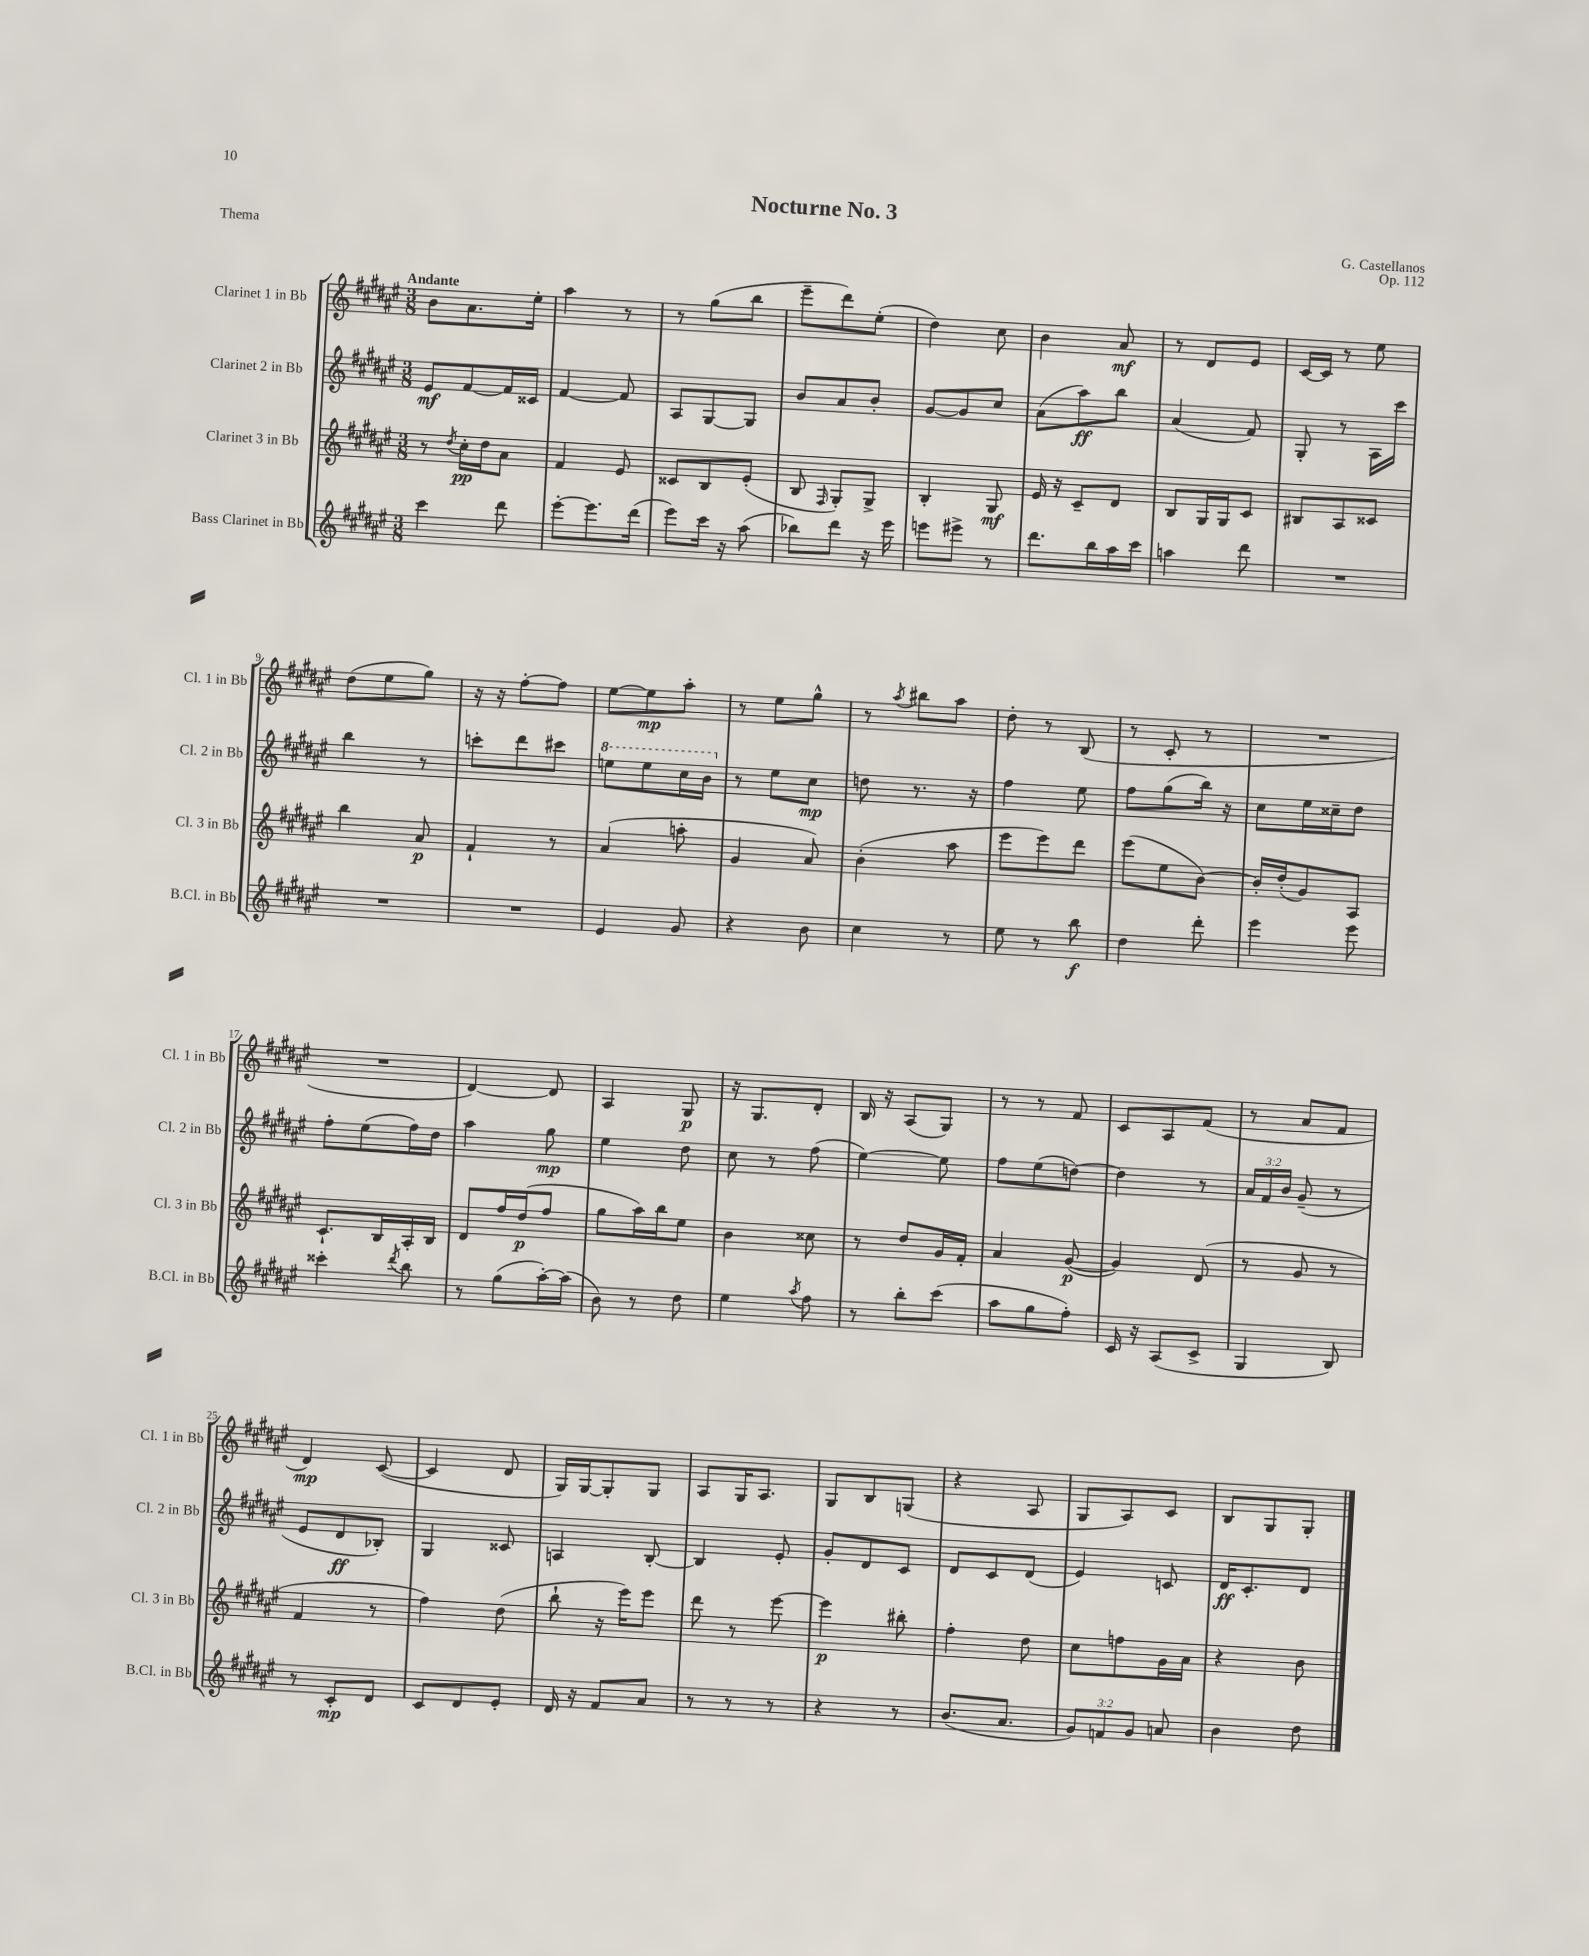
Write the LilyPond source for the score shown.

\header { title = "Nocturne No. 3" composer = "G. Castellanos" opus = "Op. 112" piece = "Thema" }
<<
\new StaffGroup <<
\new Staff = "s0" \with { instrumentName = "Clarinet 1 in Bb" shortInstrumentName = "Cl. 1 in Bb" } {
    \clef treble \key fis \major \numericTimeSignature \time 3/8 \tempo "Andante"
    \autoBeamOff b'8[ ais'8. eis''16]-. |
    ais''4 r8 |
    r8 gis''8[( b''8] |
    eis'''8[-- dis'''8) eis''8]-.( |
    dis''4) cis''8 |
    b'4 ais'8\mf |
    r8 dis'8[ eis'8] |
    cis'16[~ cis'16] r8 eis''8 |
    dis''8[( eis''8 gis''8]) |
    r16 r16 fis''8[~-. fis''8] |
    eis''8[~ eis''8\mp ais''8]-. |
    r8 eis''8[ gis''8]-^ |
    r8 \acciaccatura { ais''8 } bis''8[ ais''8] |
    dis''8-. r8 b8( |
    r8 cis'8-. r8 |
    R4. |
    R4. |
    dis'4~) dis'8 |
    ais4 gis8\p |
    r16 gis8.[ dis'8]-. |
    b16 r16 ais8[( gis8]) |
    r8 r8 fis'8 |
    cis'8[ ais8 fis'8]( |
    r8 ais'8[ fis'8] |
    dis'4\mp) cis'8~( |
    cis'4 dis'8 |
    gis16[) gis16~ gis8-. gis8] |
    ais8[ gis16 ais8.] |
    gis8[ b8 g8]( |
    r4 ais8 |
    gis8[ ais8) cis'8] |
    b8[ gis8 gis8]-. \bar "|." |
}
\new Staff = "s1" \with { instrumentName = "Clarinet 2 in Bb" shortInstrumentName = "Cl. 2 in Bb" } {
    \clef treble \key fis \major \numericTimeSignature \time 3/8 \override Staff.TupletNumber.text = #tuplet-number::calc-fraction-text
    \autoBeamOff eis'8[\mf fis'8~ fis'16 cisis'16] |
    fis'4~ fis'8 |
    ais8[ gis8~ gis8] |
    b'8[ ais'8 b'8]-. |
    gis'8[~ gis'8 cis''8] |
    ais'8[( ais''8\ff) b''8] |
    ais'4( fis'8) |
    gis8-. r8 ais16[ cis'''16] |
    b''4 r8 |
    c'''8[-. dis'''8 cis'''8] |
    \ottava #1 e'''8[ e'''8 cis'''16 b''16] \ottava #0 |
    r8 eis''8[ cis''8]\mp |
    d''8 r8. r16 |
    fis''4 eis''8 |
    fis''8[ gis''8( b''16]) r16 |
    cis''8[ eis''16 cisis''16-- dis''8] |
    fis''8[-. eis''8( fis''16) dis''16] |
    ais''4 gis''8\mp |
    eis''4 dis''8 |
    cis''8 r8 fis''8( |
    eis''4~) eis''8 |
    fis''8[ eis''8( d''8]~) |
    d''4 r8 |
    \tuplet 3/2 { ais'16[ fis'16 b'16] } gis'8--( r8 |
    eis'8[ dis'8\ff bes8]-.) |
    gis4 cisis'8 |
    a4 b8~-. |
    b4 eis'8-. |
    gis'8[-. dis'8 cis'8] |
    dis'8[ cis'8 dis'8]( |
    eis'4) c'8 |
    dis'16[\ff cis'8.-. dis'8] \bar "|." |
}
\new Staff = "s2" \with { instrumentName = "Clarinet 3 in Bb" shortInstrumentName = "Cl. 3 in Bb" } {
    \clef treble \key fis \major \numericTimeSignature \time 3/8
    \autoBeamOff r8 \acciaccatura { dis''8 } cis''16[-.\pp dis''16 ais'8] |
    fis'4 eis'8 |
    cisis'8[ b8 eis'8]-.( |
    b8 \grace { fis16 } gis8[-.) gis8]-> |
    b4-. gis8\mf |
    eis'16 r16 cis'8[-- dis'8] |
    b8[ gis16 gis16 cis'8] |
    bis8[ ais8 cisis'8] |
    b''4 ais'8\p |
    fis'4-! r8 |
    ais'4( a''8-. |
    gis'4 ais'8) |
    b'4-.( ais''8 |
    eis'''8[ eis'''8) dis'''8] |
    eis'''8[( eis''8 b'8]~) |
    b'16[-. dis''16-.( gis'8) ais8] |
    cis'8.[-! b16 ais16-. b16] |
    dis'8[ fis''16 dis''16\p( fis''8] |
    gis''8[ ais''16) b''16 eis''8] |
    b'4 cisis''8 |
    r8 dis''8[ gis'16 fis'16]-. |
    ais'4 gis'8~\p( |
    gis'4) dis'8( |
    r8 gis'8 r8 |
    fis'4 r8 |
    fis''4) dis''8( |
    b''8-! r16 eis'''16[) eis'''8] |
    dis'''8 r8 eis'''8~ |
    eis'''4\p bis''8-. |
    fis''4-. dis''8 |
    cis''8[ f''8 gis'16 ais'16] |
    r4 b'8 \bar "|." |
}
\new Staff = "s3" \with { instrumentName = "Bass Clarinet in Bb" shortInstrumentName = "B.Cl. in Bb" } {
    \clef treble \key fis \major \numericTimeSignature \time 3/8 \override Staff.TupletNumber.text = #tuplet-number::calc-fraction-text
    \autoBeamOff cis'''4 dis'''8 |
    eis'''8[~-. eis'''8. dis'''16]( |
    eis'''8[) cis'''16] r16 ais''8( |
    bes''8[) dis'''8] r16 eis'''16 |
    e'''8[ eis'''8]-> r8 |
    dis'''8.[ b''16 ais''16 cis'''16] |
    a''4 dis'''8 |
    R4. |
    R4. |
    R4. |
    eis'4 gis'8 |
    r4 b'8 |
    cis''4 r8 |
    eis''8 r8 b''8\f |
    dis''4 dis'''8-. |
    eis'''4 eis'''8 |
    cisis'''4-. \acciaccatura { dis'''8 } b''8 |
    r8 gis''8[( ais''16~-.) ais''16]( |
    b'8) r8 dis''8 |
    eis''4 \acciaccatura { ais''8 } fis''8 |
    r8 b''8[-. cis'''8]( |
    ais''8[ gis''8 fis''8]-.) |
    cis'16 r16 ais8[( cis'8]-> |
    gis4 b8) |
    r8 cis'8[-.\mp dis'8] |
    cis'8[ dis'8 eis'8]-. |
    dis'16 r16 fis'8[ ais'8] |
    r8 r8 r8 |
    r4 r8 |
    b'8.[( ais'8.] |
    \tuplet 3/2 { gis'8[) f'8 gis'8] } a'8 |
    b'4 dis''8 \bar "|." |
}
>>
>>
